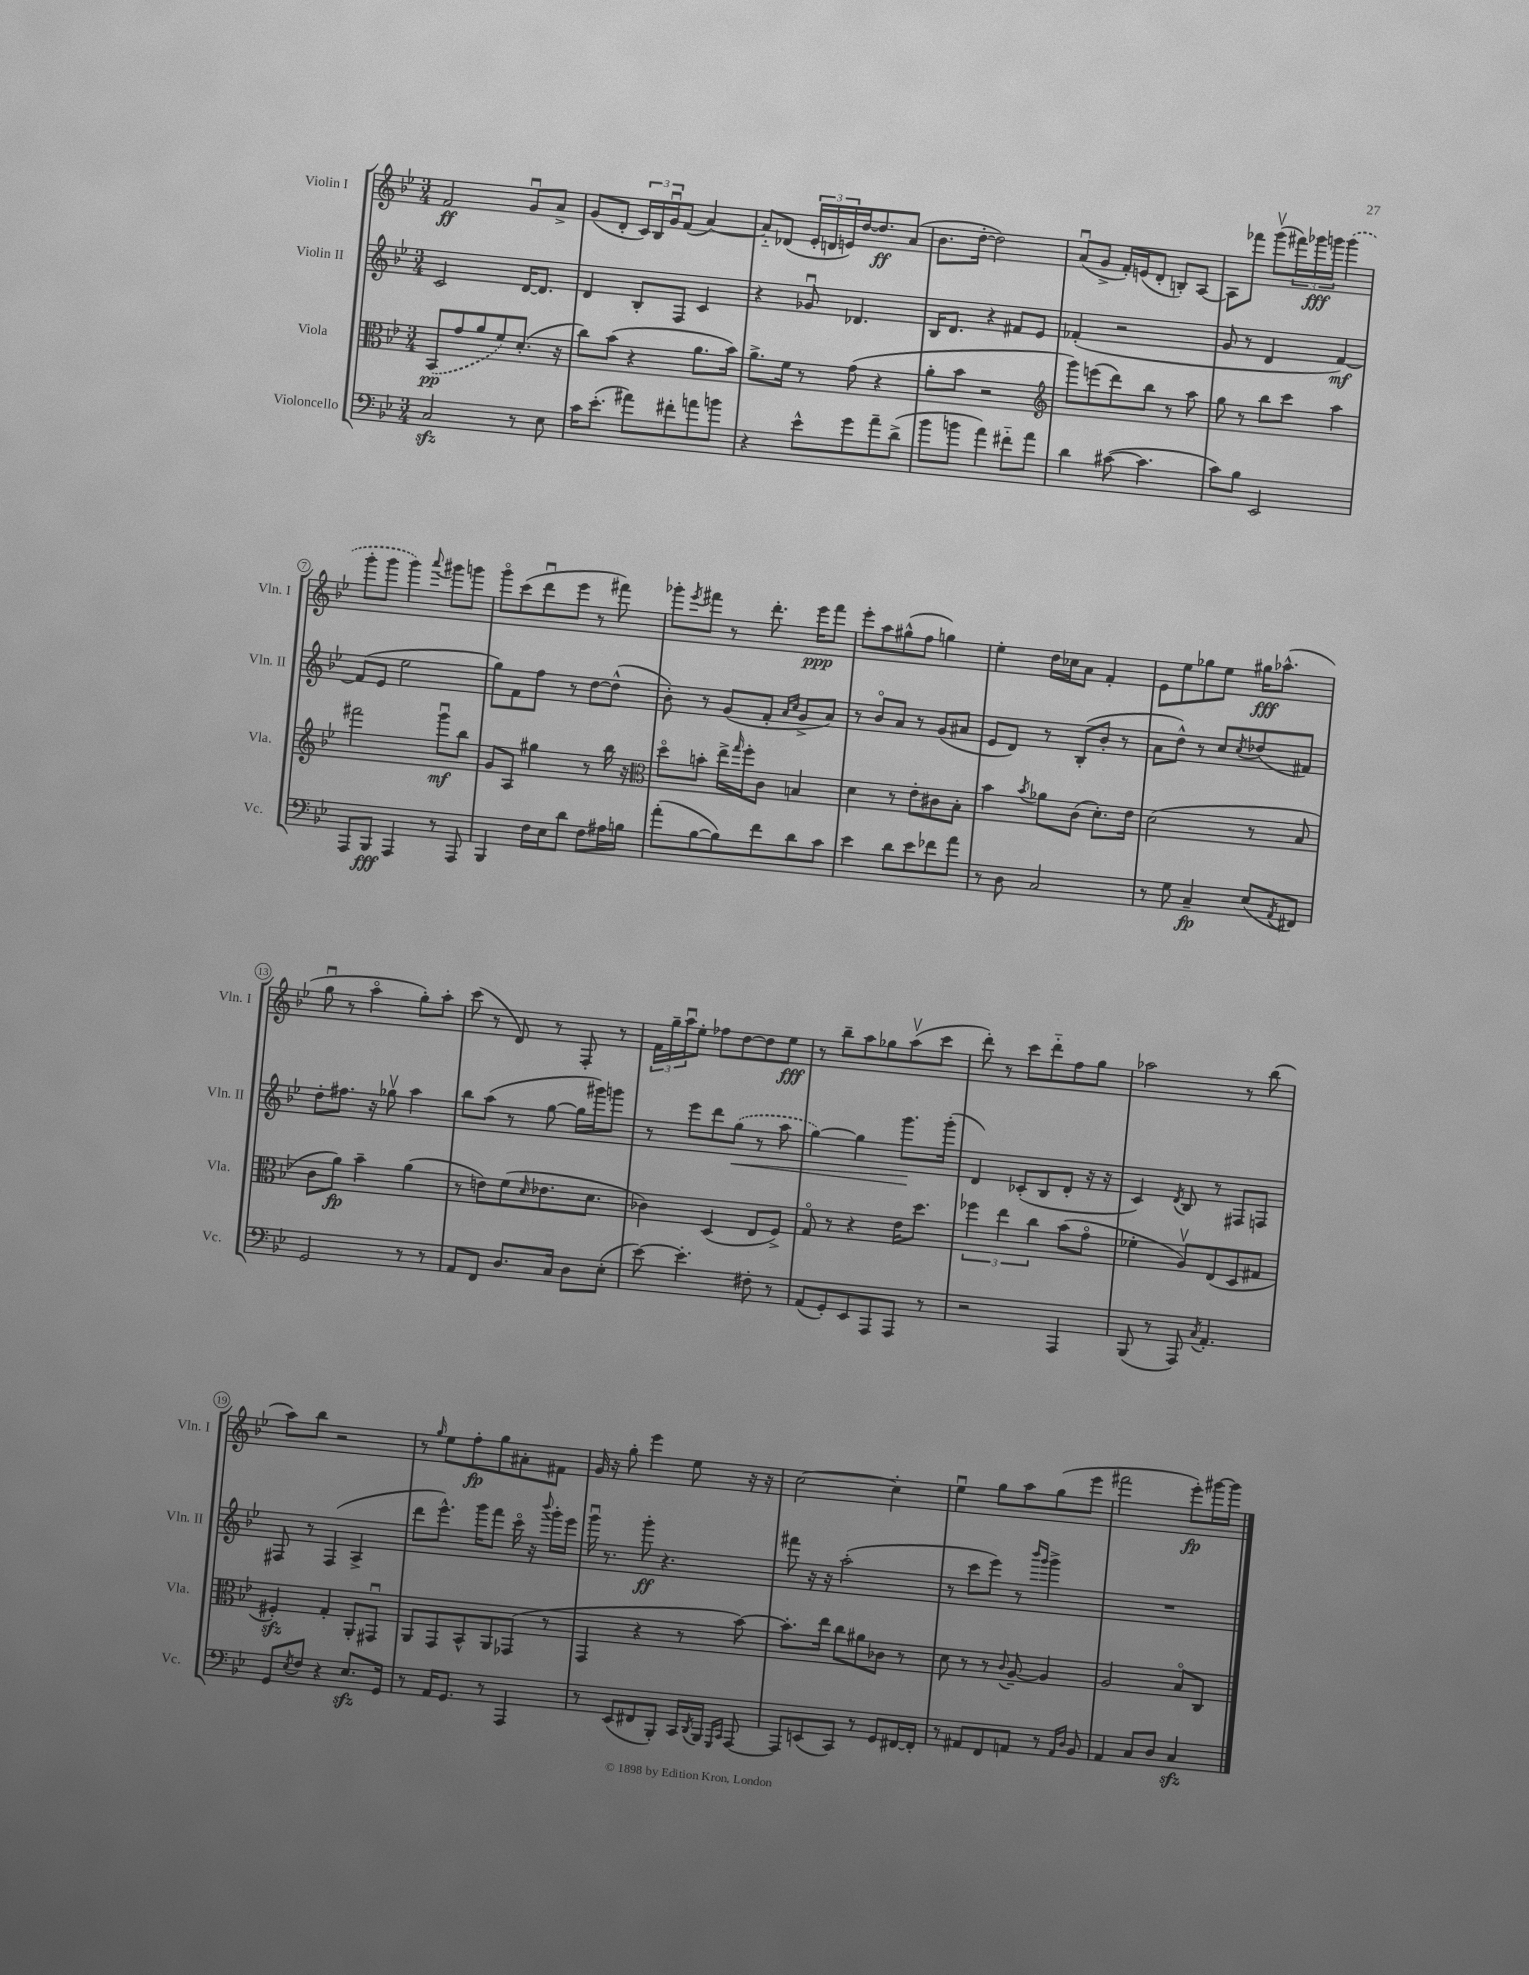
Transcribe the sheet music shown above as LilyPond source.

<<
\new StaffGroup <<
\new Staff = "s0" \with { instrumentName = "Violin I" shortInstrumentName = "Vln. I" } {
    \clef treble \key bes \major \numericTimeSignature \time 3/4
    f'2\ff g'8\downbow a'8-> |
    g'8( d'8-. \tuplet 3/2 { c'16) bes16 g'16\downbow } f'8( a'4~) |
    a'8-_ des'8( \tuplet 3/2 { ees'16-. d'16 e'16) } d''16~ d''8.\ff a'8( |
    bes'8. d''16~-. d''2) |
    a'8\downbow( g'8-> f'16-.) e'16( d'8-. b8-.) a8~ |
    a8 fes'''8 g'''8\upbow( \tuplet 3/2 { fis'''16) ges'''16\fff g'''16 } \once \slurDashed g'''4( |
    g'''8-. g'''8 g'''4) \appoggiatura { a'''8 } gis'''8 g'''8 |
    g'''8\flageolet c'''8( d'''8\downbow ees'''8 r8 fis'''8) |
    ges'''8-. \acciaccatura { ees'''8 } fis'''8 r8 d'''8.-. ees'''16\ppp fis'''8 |
    ees'''8-. a''8 gis''8-^( f''8 g''4) |
    ees''4-. d''16 ces''16 a'8 f'4-. |
    ees'8 ees''8 ges''8 ees''8 gis''16\fff aes''8.-^( |
    g''8\downbow r8 a''4\flageolet g''8-.) a''8-. |
    c'''8( r8 d'8) r8 f8-. r8 |
    \tuplet 3/2 { f'16 g''16-- a''16\downbow } ees''8-. fes''8 d''8~ d''8 ees''8\fff |
    r8 bes''8-- a''8 ges''8 a''8\upbow( c'''8 |
    d'''8-.) r8 c'''8 d'''8-_ f''8 g''8 |
    aes''2 r8 bes''8( |
    a''8) bes''8 r2 |
    r8 \grace { g''16 } ees''8 f''8-.\fp g''8 ais'8-. fis'8 |
    g'16 r16 g''8-. ees'''4 ees''8 r16 r16 |
    c''2~ c''4-. |
    ees''4\downbow g''8 a''8 g''8( ees'''8 |
    fis'''2 ees'''8-.\fp) gis'''16~ gis'''16 \bar "|." |
}
\new Staff = "s1" \with { instrumentName = "Violin II" shortInstrumentName = "Vln. II" } {
    \clef treble \key bes \major \numericTimeSignature \time 3/4
    c'2 d'16~ d'8. |
    d'4 bes8-. f8 c'4 |
    r4 ges'8\downbow des'4. |
    bes16 d'8. r4 fis'8 ees'8 |
    fes'4-.( r2 |
    g'8 r8 d'4 f'4~\mf) |
    f'8( ees'8 ees''2 |
    g''8) f'8 f''8 r8 d''8~ d''8-^( |
    bes'8-.) r8 g'8( f'8-. \grace { a'16 c''16 } g'8-> a'8) |
    r8 bes'8\flageolet a'8 r8 g'8( ais'8 |
    ees'8 d'8) r8 bes8-.( bes'8-. r8 |
    a'8 d''8-^) r8 c''8 \acciaccatura { c''8 } des''8( fis'8) |
    d''8-. fis''8. r16 ges''8\upbow a''4 |
    bes''8 a''8( r8 g''8~ g''16 gis'''16) g'''8 |
    r8 ees'''8 d'''8 \once \slurDashed g''8\<( r8 a''8 |
    g''4~) g''4 g'''8.\! g'''16-.( |
    d'4) ces'8-.( bes8 d'8-. r16 r16 |
    c'4) \acciaccatura { d'8 } bes8 r8 fis8 f8 |
    fis8 r8 fis4( a4-> |
    d'''8 ees'''8.-^) g'''16 f'''8 c'''16\flageolet r16 \appoggiatura { bes'''8 } g'''16-. ees'''16 |
    g'''16\downbow r8. g'''8-.\ff r4. |
    fis'''8 r16 r16 a''2-.( |
    r8 c'''8 ees'''8) r8 \grace { bes'''16 g'''16 } g'''4-> |
    R2. \bar "|." |
}
\new Staff = "s2" \with { instrumentName = "Viola" shortInstrumentName = "Vla." } {
    \clef alto \key bes \major \numericTimeSignature \time 3/4
    \once \slurDashed bes,8\pp( g'8 a'8 f'8) d'8.-.( r16 |
    c''8) bes'8( r4 a'8. bes'16) |
    a'8.-> f'16 r8 g'8( r4 |
    a'8-. bes'8 r2 |
    \clef treble g'''8) e'''8( d'''8) bes''8 r8 a''8 |
    g''8 r8 bes''8 c'''8 a''4 |
    fis'''2 g'''8\downbow\mf bes''8 |
    g'8 a8 gis''4 r8 bes''16 r16 |
    \clef alto d''8\flageolet b'8-. ees''16-> \grace { g''16 } f''16-. c'8 b4 |
    d'4 r8 ees'8-. cis'8 bes8-. |
    bes'4 \acciaccatura { bes'8 } aes'8 c'8( d'8.-.) ees'16 |
    d'2( r8 bes8 |
    c'8 a'8\fp) bes'4-- a'4( |
    r8 e'8) f'8( \grace { d'16 } ees'8. d'8. |
    ces'4) d4( ees8 f8->) |
    g8\flageolet r8 r4 ees'16 d''8. |
    \tuplet 3/2 { fes''4 ees''4 c''4 } bes'8( g'8\flageolet |
    fes'4-. a8\upbow) ees8( d8 gis8 |
    fis4-.\sfz) g4-. a,8-. gis,8\downbow |
    a,8 g,8 bes,8-^ a,8 ges,8( r8 |
    g,4 r4 r8 bes'8~) |
    bes'8.-. ees''16 c''8 ais'8 ces'8 r8 |
    d'8 r8 r8 \appoggiatura { c'8 } a8~-- a4 |
    a2 bes8\flageolet c8 \bar "|." |
}
\new Staff = "s3" \with { instrumentName = "Violoncello" shortInstrumentName = "Vc." } {
    \clef bass \key bes \major \numericTimeSignature \time 3/4
    c2\sfz r8 ees8 |
    c'16 ees'8.-.( ais'8) fis'8-. a'8 b'8 |
    r4 ees'8-^ g'8 a'8-- d'8->( |
    bes'8 b'8 a'4) fis'8-_ a'8 |
    d'4 cis'8~( cis'4. |
    c'8) bes8 ees,2 |
    a,,8 bes,,8\fff a,,4 r8 a,,8 |
    bes,,4 f16 ees16 d'8 f8 ais16 b16 |
    a'8-.( bes8~ bes8) f'8 d'8 c'8 |
    ees'4 d'8 ees'8 fes'8 a'8 |
    r8 d8 c2 |
    r8 g8 c4--\fp ees8( \acciaccatura { a,8 } fis,8) |
    g,2 r8 r8 |
    a,8 f,8 d8. c16 d8 ees8-.( |
    ees'8~) ees'4.-. fis8-. r8 |
    a,8( g,8-.) ees,8 a,,8 a,,8 r8 |
    r2 a,,4 |
    bes,,8( r8 a,,8) \acciaccatura { c8 } a,4.-. |
    g,8 \acciaccatura { ees8 } f8 r4 ees8.\sfz g,16 |
    r8 a,16 g,8. r8 a,,4 |
    r8 ees,8( fis,8 bes,,8-.) c,16 \acciaccatura { d,8 } bes,,16 \grace { g,,16 c,16 } a,,8~ |
    a,,8 e,8( c,8) r8 g,8 fis,16~ fis,16-. |
    r8 ais,8 f,8 a,8 r8 \grace { a,16 d16 } bes,8 |
    a,4 c8 d8 c4\sfz \bar "|." |
}
>>
>>
\layout { \context { \Score \override BarNumber.stencil = #(make-stencil-circler 0.1 0.3 ly:text-interface::print) } }
